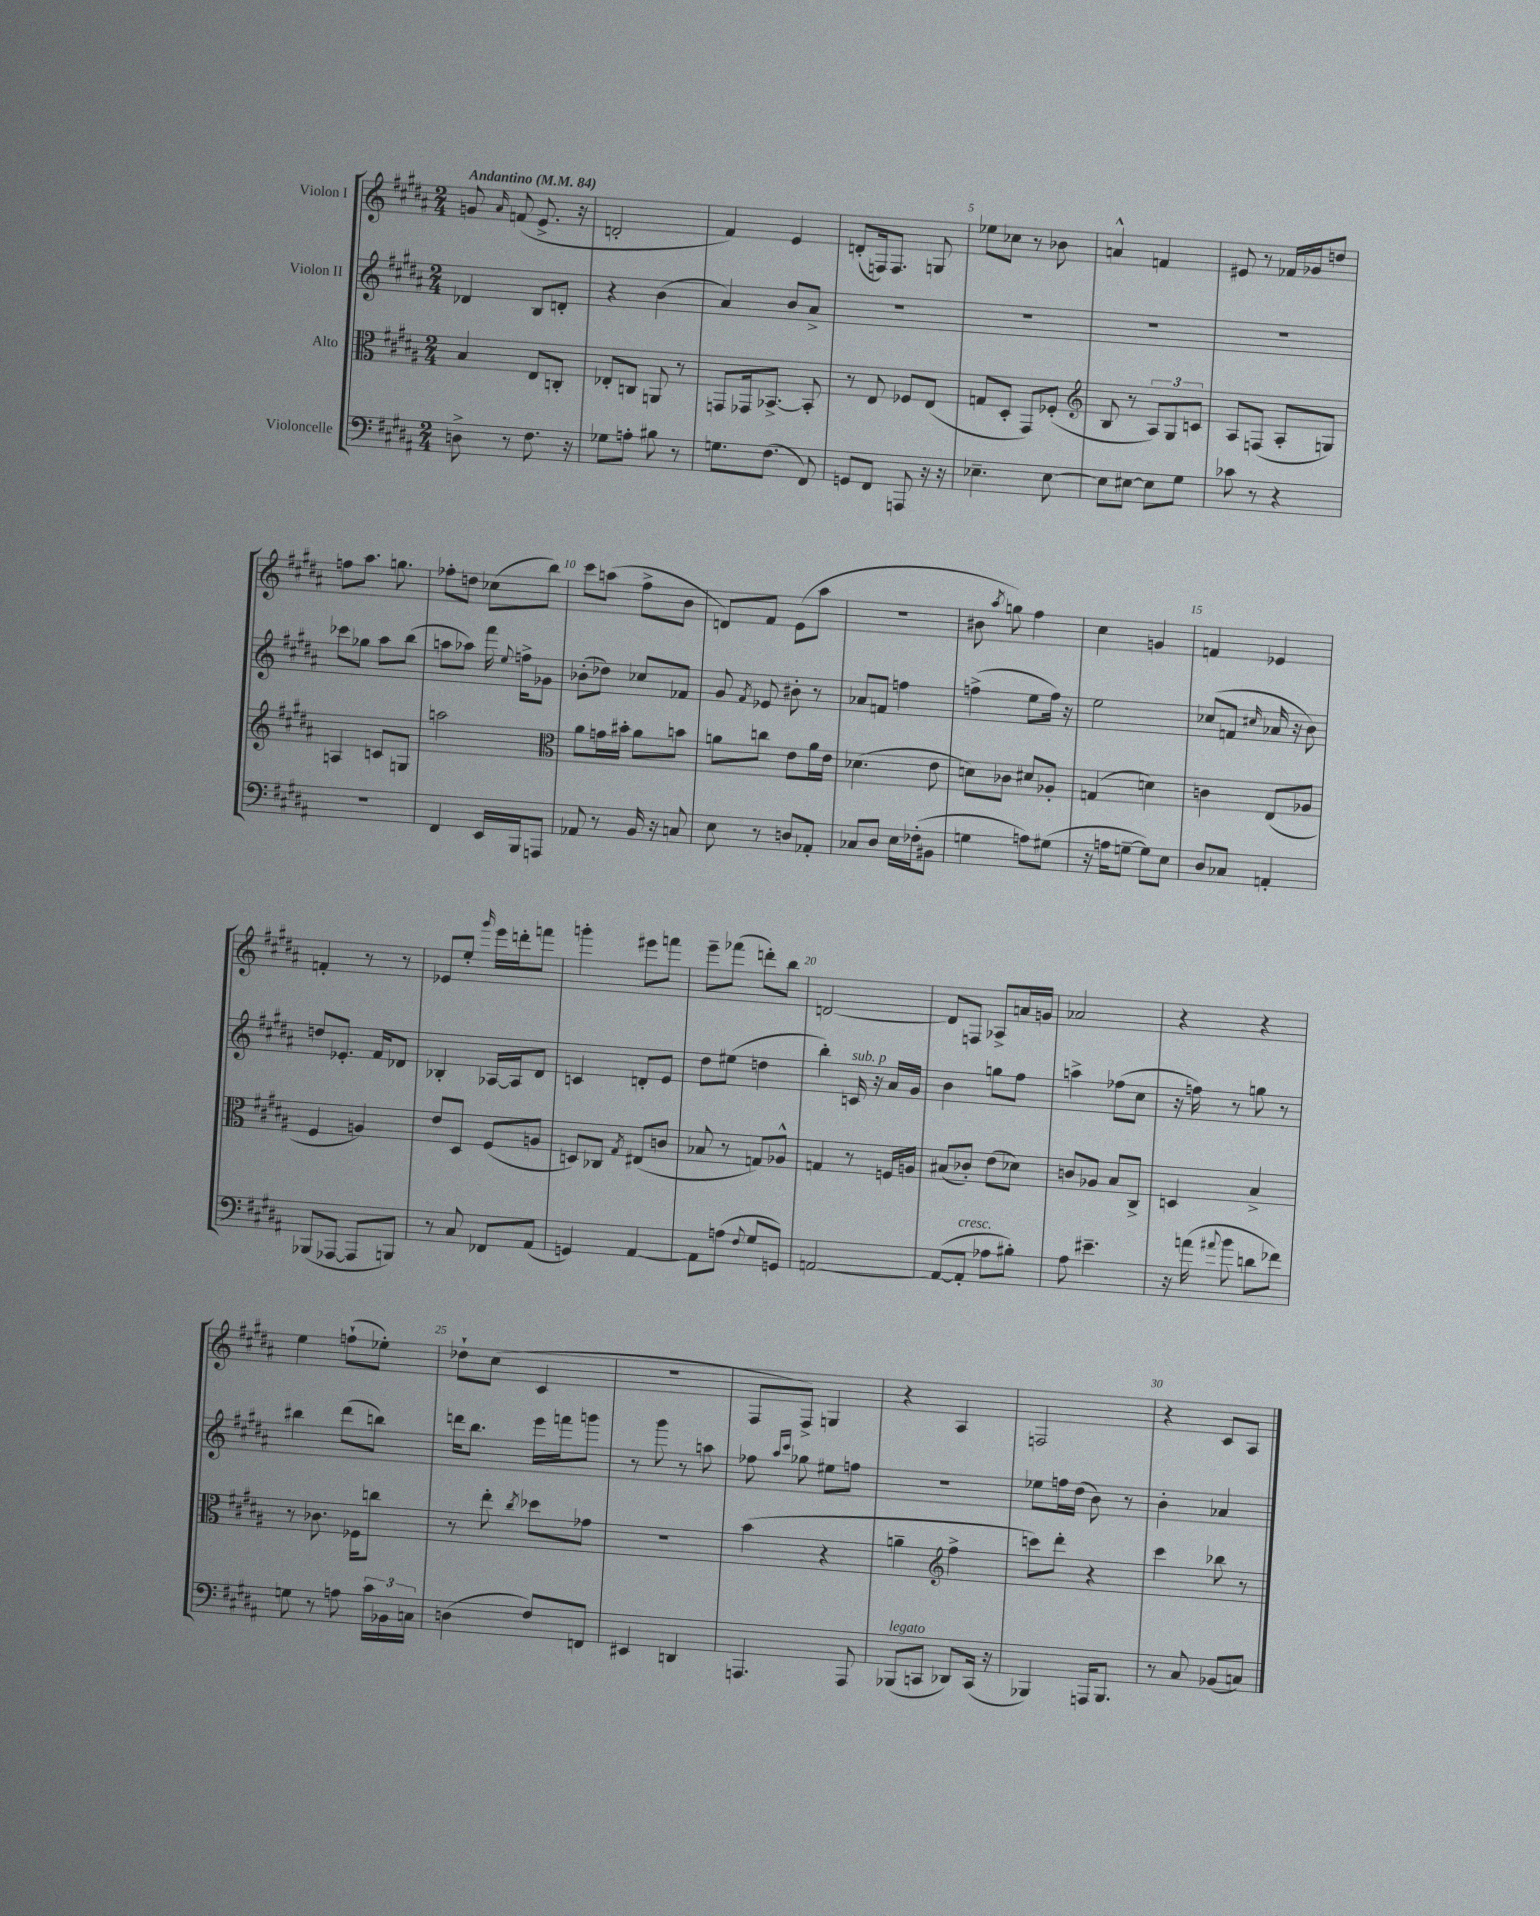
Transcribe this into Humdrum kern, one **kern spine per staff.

**kern	**kern	**kern	**kern
*staff4	*staff3	*staff2	*staff1
*clefF4	*clefC3	*clefG2	*clefG2
*k[f#c#g#d#a#]	*k[f#c#g#d#a#]	*k[f#c#g#d#a#]	*k[f#c#g#d#a#]
*M2/4	*M2/4	*M2/4	*M2/4
*MM84	*MM84	*MM84	*MM84
8D^	4B	4d-	8g
.	.	.	16qqa#
8r	.	.	(8f
8.F#	8E	8B	8.e^
.	8C'	8d'	.
16r	.	.	16r
=	=	=	=
8G-	8E-'	4r	2d'
8A'	8C	.	.
8B#	8AA	(4b	.
8r	8r	.	.
=	=	=	=
8.G	8GG	4a#)	4f#)
.	16GG-	.	.
(8.F#	[8.BB-^	.	.
.	.	8b	4e
8FF#)	8BB-']	8a#^	.
=	=	=	=
8GG	8r	2r	(8d'
8FF#	8E	.	16F)
.	.	.	8.F
8AAA	8F-	.	.
16r	(8E	.	8G
16r	.	.	.
=	=	=	=
4.E-~	8G	2r	8ee-
.	8D#'	.	8cc-
.	8GG#)	.	8r
[8E-	(8F-'	.	8b-
=	=	=	=
*	*clefG2	*	*
8E-]	8B	2r	4a^^
[8E#	8r	.	.
8E#]	12A#)	.	4f
.	12G#	.	.
8G#	.	.	.
.	12c	.	.
=	=	=	=
8c-	8A#	2r	8e#
8r	(8F	.	8r
4r	8A#'	.	16f-
.	.	.	16g-
.	8G)	.	8dd
=	=	=	=
2r	4A	8ccc-	8ff
.	.	8gg-	8.aa#
.	8c	8aa#	.
.	.	.	8.gg
.	8G	(8bb	.
=	=	=	=
4FF#	2aa	8aa	8ff-'
.	.	8aa-)	8dd
16EE	.	16fff#	(8cc-
.	.	8qqee	.
16BBB	.	16ff^	.
8AAA	.	8g-	8bb)
=	=	=	=
*	*clefC3	*	*
8AA-	8a#	(8b-'	8ccc#
8r	16g	8dd-)	(8aa
.	16b#'	.	.
16BB	8a#	8cc-	8ff#^
16r	.	.	.
8C	8b	8f-	8b
=	=	=	=
8E	8a	8g#	8d)
.	.	8qf#	.
8r	8cc	8e-	8f#
8D	8e	8b#'	(8e
8AA-'	16a	8r	8aa#
.	16e	.	.
=	=	=	=
8C-	(4.d-	8a-	2r
8D#	.	8f	.
16E	.	4ff	.
(16F-'	.	.	.
8BB#	8e	.	.
=	=	=	=
4G	8d)	(4ff^	8b#
.	.	.	8qaa#
.	8c-	.	8gg)
8A)	8d#	8ee	4ff#
(8G#	8A-'	16ff)	.
.	.	16r	.
=	=	=	=
16r	(4G	2ee	4cc#
16A	.	.	.
[8G~	.	.	.
8G])	4d)	.	4g
8E	.	.	.
=	=	=	=
8D#	4c	(8cc-	4f
8C-	.	8f	.
.	.	16qqcc#	.
4AA'	(8E	16a-	4e-
.	.	16r	.
.	8A-	8b)	.
=	=	=	=
(8BBB-	4F#	8dd	4f'
[8AAA-	.	8.e-'	.
8AAA-]	4A)	.	8r
.	.	16f#	.
8BBB)	.	8d-	8r
=	=	=	=
8r	8e	4B-'	8e-
8C#	8D#	.	8ee'
.	.	.	16qqggg#
8FF-	(8F#	[16A-	16eee
.	.	16A-]	16ddd'
(8AA#	8A	8d#	8fff
=	=	=	=
4GG)	8D)	4c	4ggg'
.	8C-	.	.
.	8qG#	.	.
[4AA#	(8E#	8d'	8eee#
.	8c	8e	8fff
=	=	=	=
8AA#]	8B-	8dd#	8eee~
(8A	8r	(8ee#	(8fff-
8qqF#	.	.	.
8G#	8G)	4dd	8ddd')
8GG)	8A-^^	.	8bb
=	=	=	=
[2AA	4G	4bb')	[2d
.	8r	16c	.
.	.	16r	.
.	16F	16a#	.
.	16A	16g#	.
=	=	=	=
(8AA_	(8B#	4b	8d]
8AA']	8c-')	.	8F
8A-	(8e	8gg	8A-^
8B#')	8d-)	8ff#	16a
.	.	.	16g
=	=	=	=
8A#	8c	4aa^	2a-
4.e#~	8A-	.	.
.	8B	(8ff-	.
.	8C#^	8cc#	.
=	=	=	=
16r	4D	16r	4r
(16a	.	16ff)	.
8qqa#	.	.	.
8b	.	8r	.
8d	4B^	8gg	4r
8f-)	.	8r	.
=	=	=	=
8G	8r	4bb#	4ee
8r	8.c-	.	.
8A	.	(8ddd#	(8ff`
.	16F-	.	.
24c#	8cc	8bb)	8ee-')
24BB-	.	.	.
24C	.	.	.
=	=	=	=
(4D	8r	16ddd	8dd-`
.	.	8.bb	.
.	8ee'	.	(8cc#
.	8qcc#	.	.
8F#)	8dd-	16eee	4c#
.	.	16fff	.
8FF	8g-	8ggg	.
=	=	=	=
4EE#	2r	8r	2r
.	.	8ggg#	.
4DD	.	8r	.
.	.	8aa	.
=	=	=	=
4.AAA	(4b	8ff-	8F#
.	.	16qqaa#	.
.	.	16qqccc#	.
.	.	8gg-	8F#^)
.	4r	8ee#	4G
8AAA	.	8ff	.
=	=	=	=
(8BBB-	4a~	2r	4r
8CC	.	.	.
*	*clefG2	*	*
8DD-)	4ff#^	.	4A#
(16CC	.	.	.
16r	.	.	.
=	=	=	=
4BBB-)	8ccc)	8ee-	2F
.	8ddd#'	16ff	.
.	.	(16dd#	.
16AAA	4r	8b)	.
8.BBB-	.	.	.
.	.	8r	.
=	=	=	=
8r	4ccc#	4b'	4r
8C#	.	.	.
(8BB-	8bb-	4a-	8c#
8C)	8r	.	8A#
==	==	==	==
*-	*-	*-	*-
